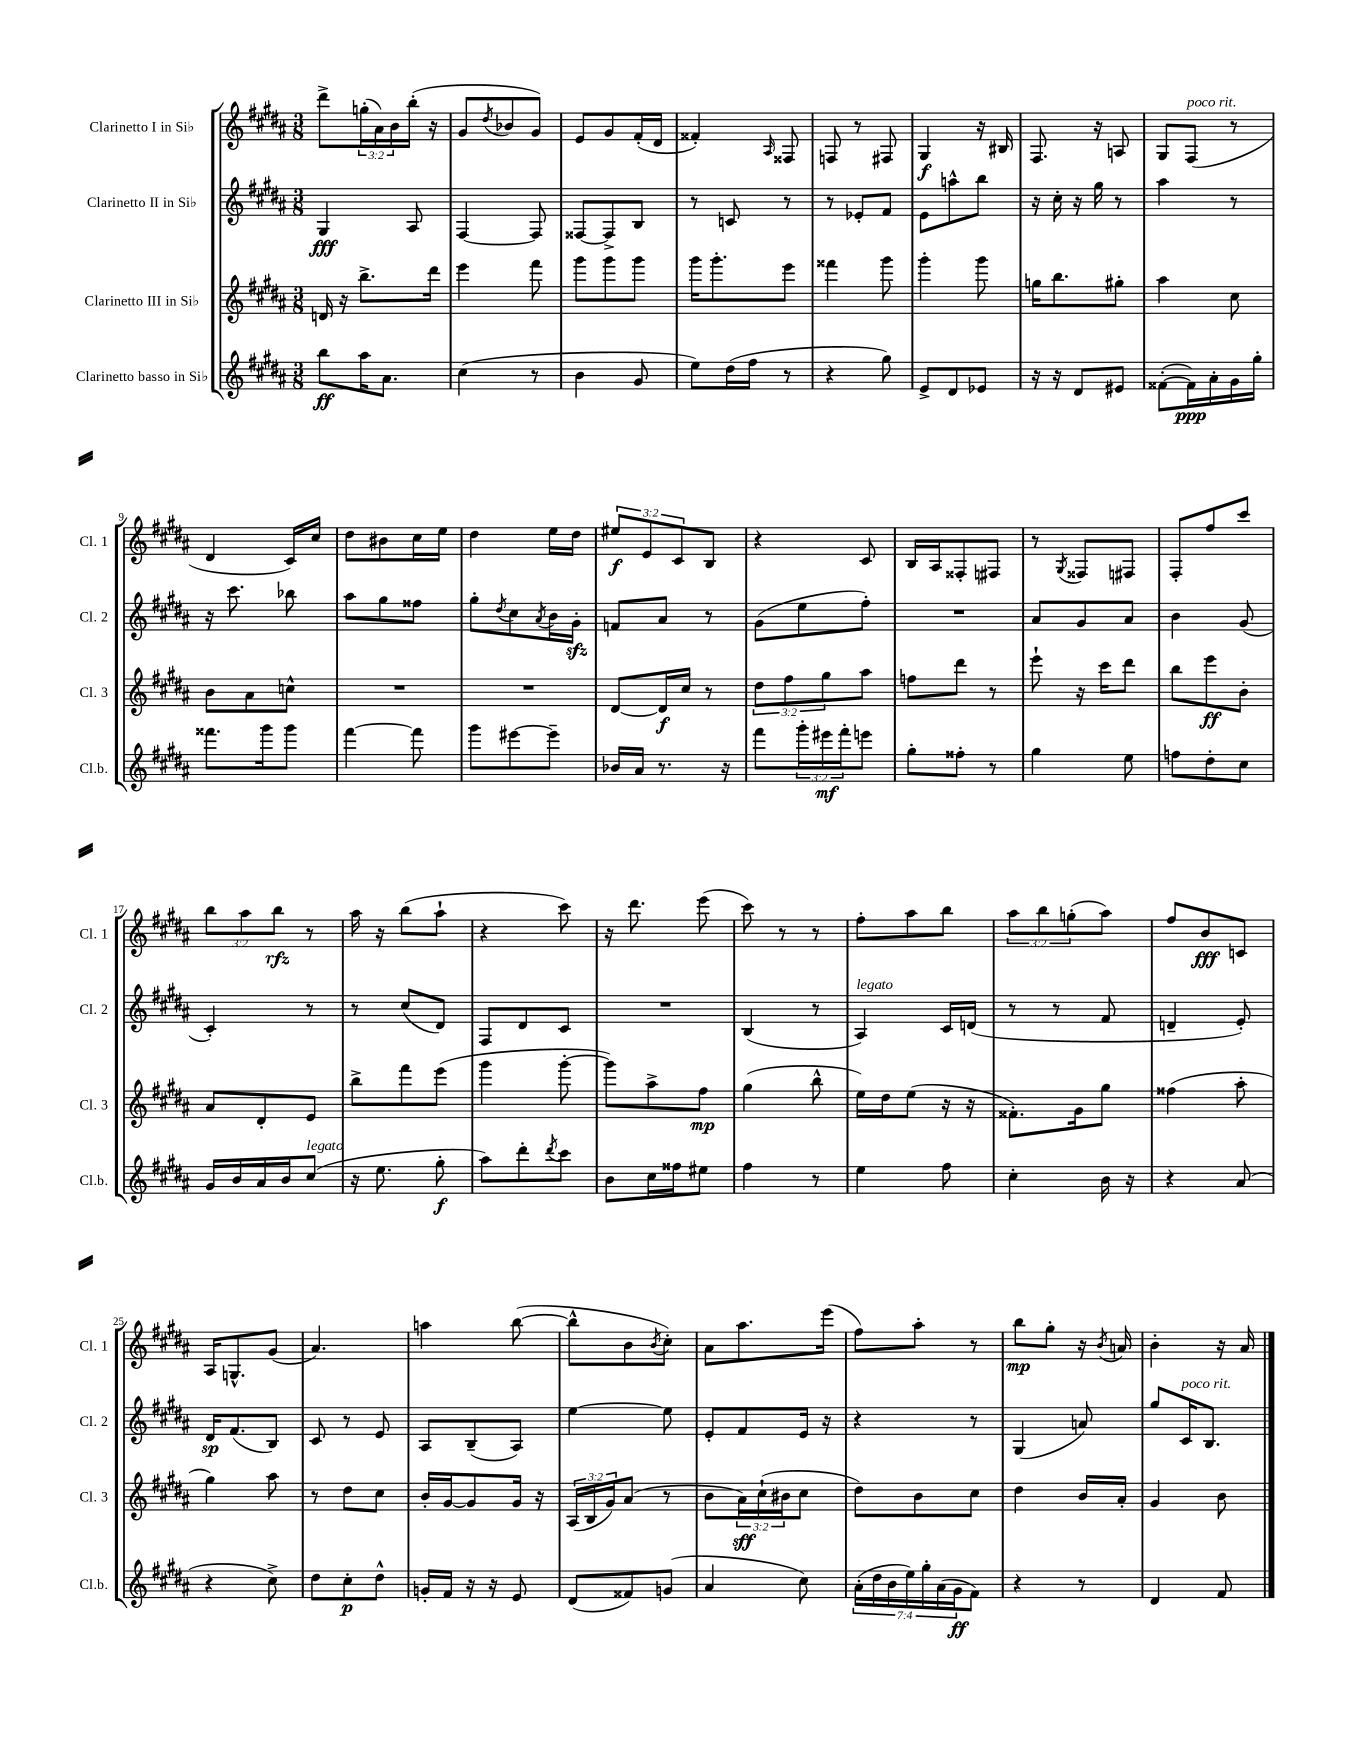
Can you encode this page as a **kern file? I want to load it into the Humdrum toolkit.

**kern	**dynam	**kern	**dynam	**kern	**dynam	**kern	**dynam
*part4	*part4	*part3	*part3	*part2	*part2	*part1	*part1
*staff4	*staff4	*staff3	*staff3	*staff2	*staff2	*staff1	*staff1
*I"Clarinetto basso in Si♭	*	*I"Clarinetto III in Si♭	*	*I"Clarinetto II in Si♭	*	*I"Clarinetto I in Si♭	*
*I'Cl.b.	*	*I'Cl. 3	*	*I'Cl. 2	*	*I'Cl. 1	*
*clefG2	*	*clefG2	*	*clefG2	*	*clefG2	*
*k[f#c#g#d#a#]	*	*k[f#c#g#d#a#]	*	*k[f#c#g#d#a#]	*	*k[f#c#g#d#a#]	*
*M3/8	*	*M3/8	*	*M3/8	*	*M3/8	*
=1	=1	=1	=1	=1	=1	=1	=1
8bb\L	ff	16dn/	.	4G#/	fff	8ddd#^\L	.
.	.	16r	.	.	.	.	.
16aa#\K	.	8.bb^\L	.	.	.	(24ggn'\L	.
.	.	.	.	.	.	24a#\)	.
8.a#\J	.	.	.	.	.	.	.
.	.	.	.	.	.	24b\	.
.	.	.	.	8A#/	.	(16bb'\JJ	.
.	.	16ddd#\Jk	.	.	.	16r	.
=2	=2	=2	=2	=2	=2	=2	=2
(4cc#\	.	4eee\	.	[4F#/	.	8g#/L	.
.	.	.	.	.	.	8qdd#/	.
.	.	.	.	.	.	8b-X/	.
8r	.	8fff#\	.	8F#/]	.	8g#/J)	.
=3	=3	=3	=3	=3	=3	=3	=3
4b\	.	8ggg#\L	.	[8F##X/L	.	8e/L	.
.	.	8ggg#\	.	8F##^/]	.	8g#/	.
8g#/	.	8ggg#\J	.	8B/J	.	(16f#'/L	.
.	.	.	.	.	.	16d#/JJ	.
=4	=4	=4	=4	=4	=4	=4	=4
8ee\L)	.	16ggg#\KL	.	8r	.	4f##X'/)	.
.	.	8.ggg#'\	.	.	.	.	.
(16dd#\L	.	.	.	8cn/	.	.	.
16ff#\JJ	.	.	.	.	.	.	.
.	.	.	.	.	.	16qqA#/	.
8r	.	8eee\J	.	8r	.	8F##X/	.
=5	=5	=5	=5	=5	=5	=5	=5
4r	.	4fff##X\	.	8r	.	8Fn/	.
.	.	.	.	8e-X'/L	.	8r	.
8gg#\)	.	8ggg#\	.	8f#/J	.	8F#X/	.
=6	=6	=6	=6	=6	=6	=6	=6
8e^/L	.	4ggg#'\	.	8e\L	.	4G#/	f
8d#/	.	.	.	8aan^^\	.	.	.
8e-X/J	.	8ggg#\	.	8bb\J	.	16r	.
.	.	.	.	.	.	16B#X/	.
=7	=7	=7	=7	=7	=7	=7	=7
16r	.	16ggn\KL	.	16r	.	8.F#/	.
16r	.	8.bb\	.	16cc#'\	.	.	.
8d#/L	.	.	.	16r	.	.	.
.	.	.	.	16gg#\	.	16r	.
8e#X/J	.	8gg#X'\J	.	8r	.	8An/	.
=8	=8	=8	=8	=8	=8	=8	=8
([8f##X'\L	.	4aa#\	.	4aa#\	.	8G#/L	.
!	!	!	!	!	!	!LO:TX:a:i:t=poco rit.	!
16f##\L])	ppp	.	.	.	.	(8F#/J	.
16a#'\	.	.	.	.	.	.	.
16g#\	.	8cc#\	.	8r	.	8r	.
16gg#'\JJ	.	.	.	.	.	.	.
!!LO:LB:g=z
=9	=9	=9	=9	=9	=9	=9	=9
8.fff##X\L	.	8b\L	.	16r	.	4d#/	.
.	.	.	.	8.ccc#\	.	.	.
.	.	8a#\	.	.	.	.	.
16ggg#\k	.	.	.	.	.	.	.
8ggg#\J	.	8ccn^^\J	.	8bb-X\	.	16c#/LL)	.
.	.	.	.	.	.	16cc#/JJ	.
=10	=10	=10	=10	=10	=10	=10	=10
[4fff#\	.	4.r	.	8aa#\L	.	8dd#\L	.
.	.	.	.	8gg#\	.	8b#X\	.
8fff#\]	.	.	.	8ff##X\J	.	16cc#\L	.
.	.	.	.	.	.	16ee\JJ	.
=11	=11	=11	=11	=11	=11	=11	=11
8ggg#\L	.	4.r	.	8gg#'\L	.	4dd#\	.
.	.	.	.	8qdd#/	.	.	.
[8eee#X\	.	.	.	8cc#\	.	.	.
.	.	.	.	8qa#/	.	.	.
8eee#~\J]	.	.	.	16b\L	.	16ee\LL	.
.	.	.	.	16g#zz'\JJ	.	16dd#\JJ	.
=12	=12	=12	=12	=12	=12	=12	=12
16b-X/LL	.	[8d#/L	.	8fn/L	.	12ee#X/L	f
16a#/JJ	.	.	.	.	.	.	.
.	.	.	.	.	.	12e/	.
8.r	.	16d#/L]	f	8a#/J	.	.	.
.	.	.	.	.	.	12c#/	.
.	.	16cc#/JJ	.	.	.	.	.
.	.	8r	.	8r	.	8B/J	.
16r	.	.	.	.	.	.	.
=13	=13	=13	=13	=13	=13	=13	=13
8fff#\L	.	12dd#\L	.	(8g#\L	.	4r	.
.	.	12ff#\	.	.	.	.	.
24ggg#'\L	.	.	.	8ee\	.	.	.
24eee#X\	mf	12gg#\	.	.	.	.	.
24fff#'\J	.	.	.	.	.	.	.
8eeen\J	.	8aa#\J	.	8ff#'\J)	.	8c#/	.
=14	=14	=14	=14	=14	=14	=14	=14
8gg#'\L	.	8ffn\L	.	4.r	.	16B/LL	.
.	.	.	.	.	.	16A#/J	.
8ff##X'\J	.	8ddd#\J	.	.	.	8F##X'/	.
8r	.	8r	.	.	.	8F#X/J	.
=15	=15	=15	=15	=15	=15	=15	=15
4gg#\	.	8eee`\	.	8a#/L	.	8r	.
.	.	.	.	.	.	8qG#/	.
.	.	16r	.	8g#/	.	8F##X/L	.
.	.	16ccc#\KL	.	.	.	.	.
8ee\	.	8ddd#\J	.	8a#/J	.	8F#X/J	.
=16	=16	=16	=16	=16	=16	=16	=16
8ffn\L	.	8bb\L	.	4b\	.	8F#'/L	.
8dd#'\	.	8eee\	ff	.	.	8ff#/	.
8cc#\J	.	8b'\J	.	(8g#/	.	8ccc#/J	.
!!LO:LB:g=z
=17	=17	=17	=17	=17	=17	=17	=17
16g#/LL	.	8a#/L	.	4c#'/)	.	12bb\L	.
16b/	.	.	.	.	.	.	.
.	.	.	.	.	.	12aa#\	.
16a#/	.	8d#'/	.	.	.	.	.
.	.	.	.	.	.	12bb\J	rfz
16b/J	.	.	.	.	.	.	.
!LO:TX:a:i:t=legato	!	!	!	!	!	!	!
(8cc#/J	.	8e/J	.	8r	.	8r	.
=18	=18	=18	=18	=18	=18	=18	=18
16r	.	8bb^\L	.	8r	.	16aa#\	.
8.ee\	.	.	.	.	.	16r	.
.	.	8fff#\	.	(8cc#/L	.	(8bb\L	.
8gg#'\	f	(8eee\J	.	8d#/J)	.	8aa#`\J	.
=19	=19	=19	=19	=19	=19	=19	=19
8aa#\L)	.	4ggg#\	.	8F#/L	.	4r	.
8ddd#'\	.	.	.	8d#/	.	.	.
8qddd#/	.	.	.	.	.	.	.
8ccc#\J	.	[8ggg#'\	.	8c#/J	.	8ccc#\)	.
=20	=20	=20	=20	=20	=20	=20	=20
8b\L	.	8ggg#\L])	.	4.r	.	16r	.
.	.	.	.	.	.	8.ddd#\	.
16cc#\L	.	8aa#^\	.	.	.	.	.
16ff##X\J	.	.	.	.	.	.	.
8ee#X\J	.	8ff#\J	mp	.	.	(8eee\	.
=21	=21	=21	=21	=21	=21	=21	=21
4ff#\	.	(4gg#\	.	(4B/	.	8ccc#\)	.
.	.	.	.	.	.	8r	.
8r	.	8bb^^\	.	8r	.	8r	.
=22	=22	=22	=22	=22	=22	=22	=22
!	!	!	!	!LO:TX:a:i:t=legato	!	!	!
4ee\	.	16ee\LL)	.	4A#/)	.	8ff#'\L	.
.	.	16dd#\J	.	.	.	.	.
.	.	(8ee\J	.	.	.	8aa#\	.
8ff#\	.	16r	.	16c#/LL	.	8bb\J	.
.	.	16r	.	(16dn/JJ	.	.	.
=23	=23	=23	=23	=23	=23	=23	=23
4cc#'\	.	8.f##X'\L)	.	8r	.	12aa#\L	.
.	.	.	.	.	.	12bb\	.
.	.	.	.	8r	.	.	.
.	.	.	.	.	.	(12ggn'\	.
.	.	16g#\k	.	.	.	.	.
16b\	.	8gg#\J	.	8f#/	.	8aa#\J)	.
16r	.	.	.	.	.	.	.
=24	=24	=24	=24	=24	=24	=24	=24
4r	.	(4ff##X\	.	4dn~/	.	8ff#/L	.
.	.	.	.	.	.	8b/	fff
(8a#/	.	8aa#'\	.	8e'/)	.	8cn/J	.
!!LO:LB:g=z
=25	=25	=25	=25	=25	=25	=25	=25
4r	.	4gg#\)	.	16d#/KL	sp	16A#/KL	.
.	.	.	.	(8.f#/	.	8.Gn^^/	.
8cc#^\)	.	8aa#\	.	8B/J)	.	(8g#/J	.
=26	=26	=26	=26	=26	=26	=26	=26
8dd#\L	.	8r	.	8c#/	.	4.a#/)	.
8cc#'\	p	8dd#\L	.	8r	.	.	.
8dd#^^\J	.	8cc#\J	.	8e/	.	.	.
=27	=27	=27	=27	=27	=27	=27	=27
16gn'/LL	.	16b'/LL	.	8A#/L	.	4aan\	.
16f#/JJ	.	[16g#/J	.	.	.	.	.
16r	.	8g#/]	.	(8B~/	.	.	.
16r	.	.	.	.	.	.	.
8e/	.	16g#/Jk	.	8A#/J)	.	([8bb\	.
.	.	16r	.	.	.	.	.
=28	=28	=28	=28	=28	=28	=28	=28
(8d#/L	.	(24A#/LL	.	[4ee\	.	8bb^^\L]	.
.	.	24B/	.	.	.	.	.
.	.	24g#/J)	.	.	.	.	.
8f##X/)	.	(8a#/J	.	.	.	8b\	.
.	.	.	.	.	.	8qb/	.
(8gn/J	.	8r	.	8ee\]	.	8cc#'\J)	.
=29	=29	=29	=29	=29	=29	=29	=29
4a#/	.	8b\L	.	8e'/L	.	8a#\L	.
.	.	24a#\L)	sff	8f#/	.	8.aa#\	.
.	.	(24cc#`\	.	.	.	.	.
.	.	24b#X\J	.	.	.	.	.
8cc#\)	.	8cc#\J	.	16e/Jk	.	.	.
.	.	.	.	16r	.	(16eee\Jk	.
=30	=30	=30	=30	=30	=30	=30	=30
(28a#'\LL	.	8dd#\L)	.	4r	.	8ff#\L)	.
28dd#\	.	.	.	.	.	.	.
28b\	.	.	.	.	.	.	.
28ee\)	.	.	.	.	.	.	.
.	.	8b\	.	.	.	8aa#'\J	.
28gg#'\	.	.	.	.	.	.	.
(28a#\	.	.	.	.	.	.	.
28g#\J	ff	.	.	.	.	.	.
8f#\J)	.	8cc#\J	.	8r	.	8r	.
=31	=31	=31	=31	=31	=31	=31	=31
4r	.	4dd#\	.	(4G#/	.	8bb\L	mp
.	.	.	.	.	.	8gg#'\J	.
8r	.	16b/LL	.	8an/)	.	16r	.
.	.	.	.	.	.	8qb/	.
.	.	16a#'/JJ	.	.	.	16an/	.
=32	=32	=32	=32	=32	=32	=32	=32
4d#/	.	4g#/	.	8gg#/L	.	4b'\	.
!	!	!	!	!LO:TX:a:i:t=poco rit.	!	!	!
.	.	.	.	16c#/K	.	.	.
.	.	.	.	8.B/J	.	.	.
8f#/	.	8b\	.	.	.	16r	.
.	.	.	.	.	.	16a#/	.
==	==	==	==	==	==	==	==
*-	*-	*-	*-	*-	*-	*-	*-
